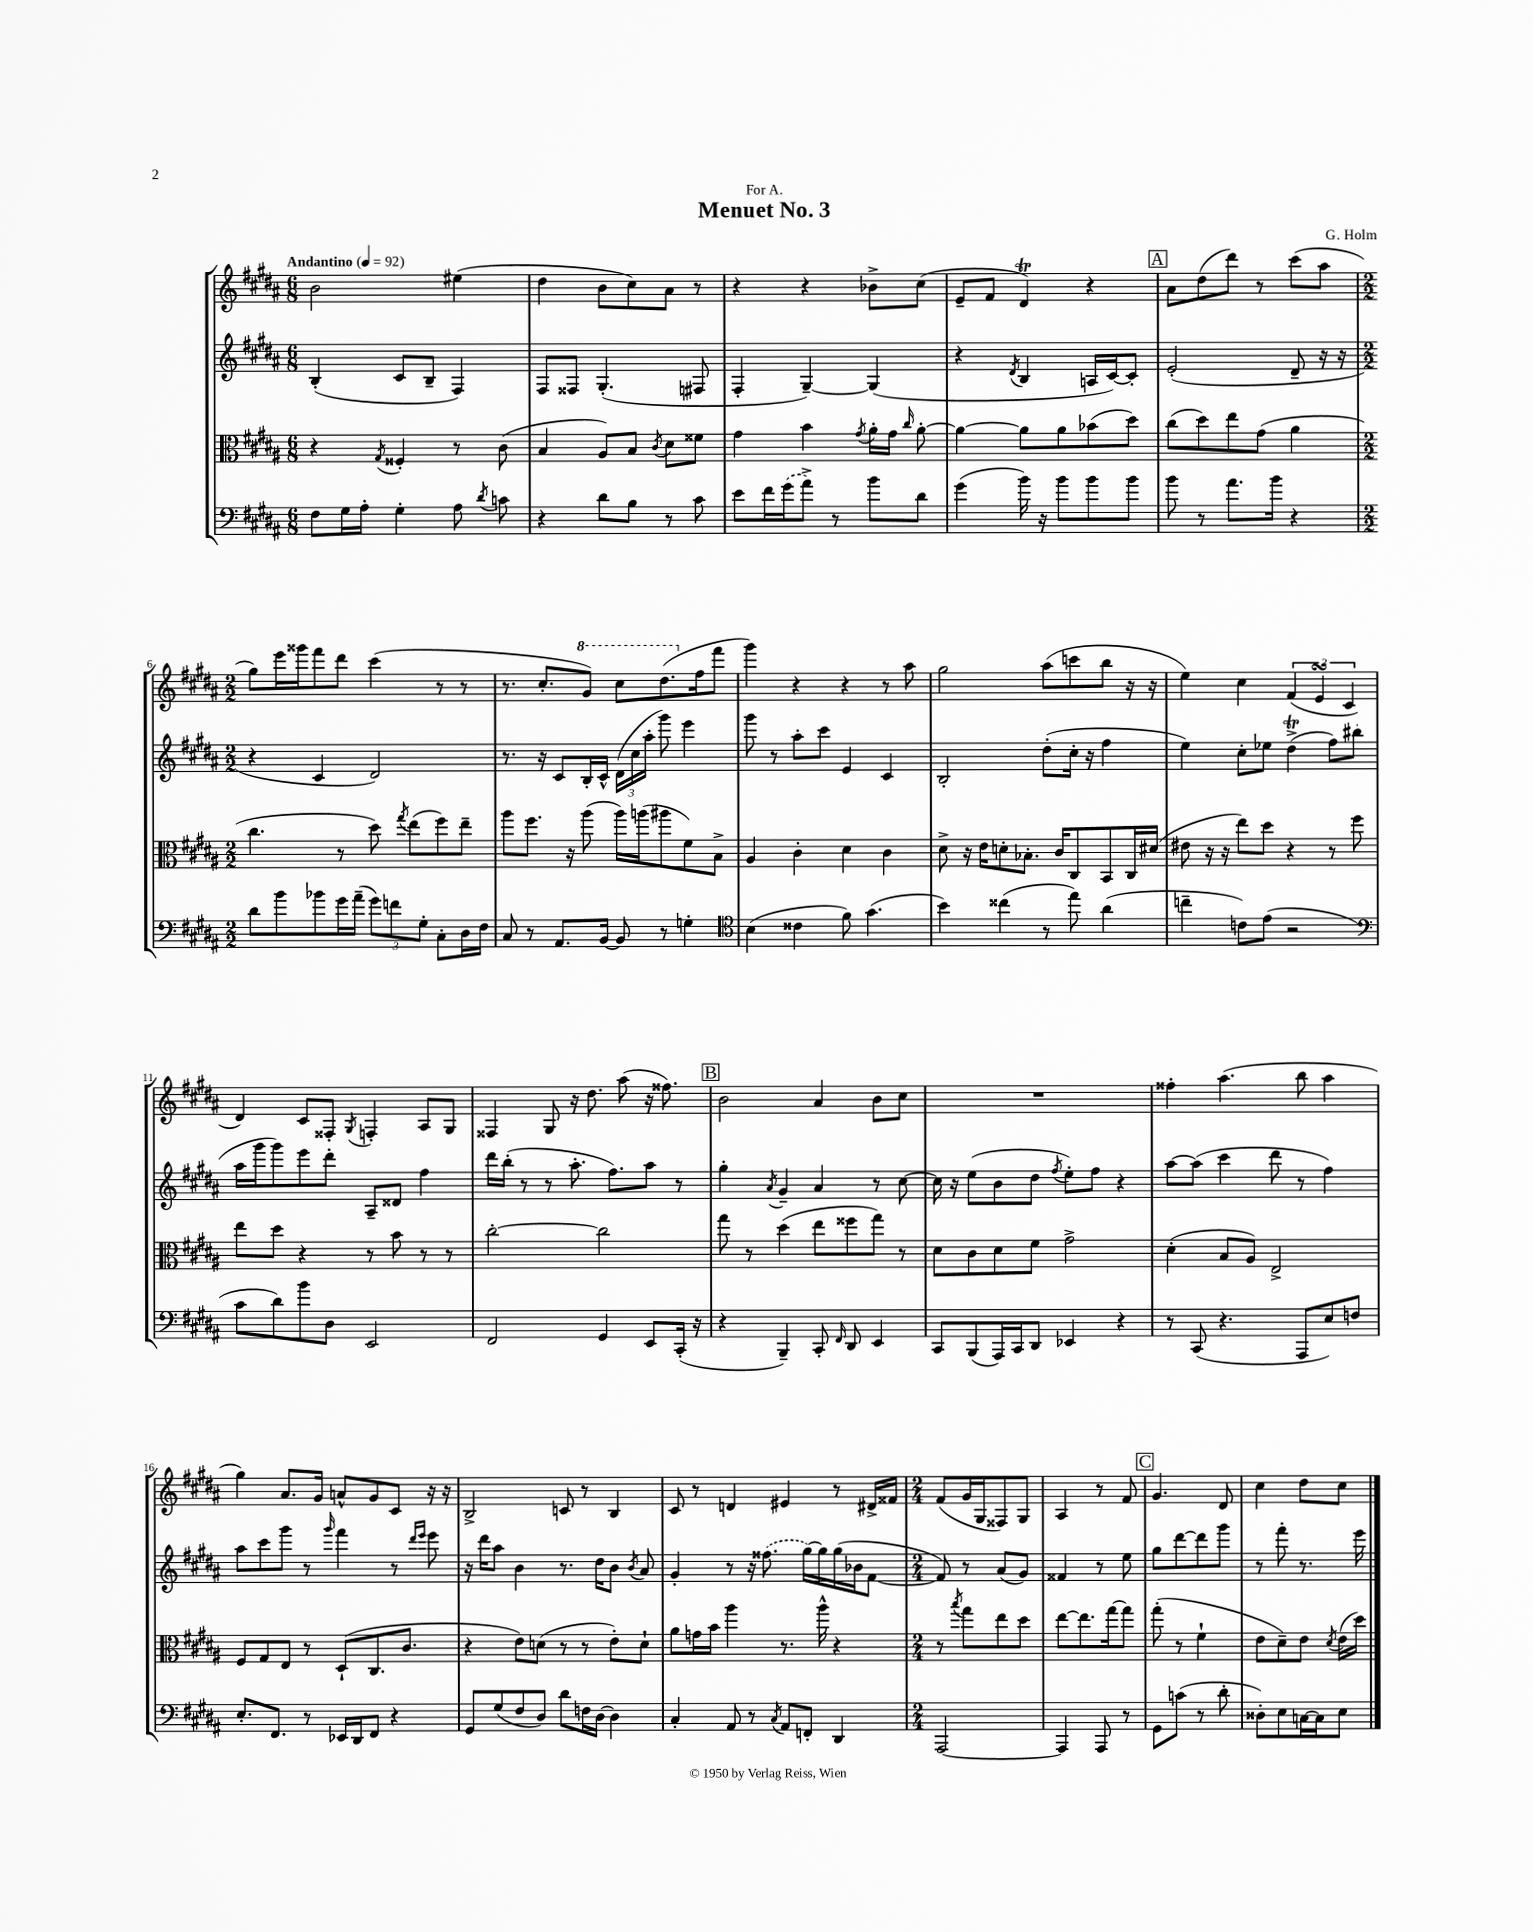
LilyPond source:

\header { title = "Menuet No. 3" composer = "G. Holm" dedication = "For A." }
<<
\new StaffGroup <<
\new Staff = "s0" {
    \clef treble \key b \major \numericTimeSignature \time 6/8 \tempo "Andantino" 4 = 92
    \autoBeamOff b'2 eis''4( |
    dis''4 b'8[ cis''8) ais'8] r8 |
    r4 r4 bes'8[-> cis''8]( |
    e'8[-- fis'8] dis'4\trill) r4 |
    \mark \markup { \box "A" } ais'8[ dis''8( dis'''8]) r8 cis'''8[( ais''8] |
    \numericTimeSignature \time 2/2 gis''8[) e'''16 gisis'''16 fis'''8 dis'''8] cis'''4( r8 r8 |
    r8. cis''8.[-. \ottava #1 gis''8]) cis'''8[ dis'''8.( \ottava #0 fis''16 fis'''8] |
    gis'''4) r4 r4 r8 ais''8 |
    gis''2 ais''8[( c'''8 b''8] r16 r16 |
    e''4) cis''4 \tuplet 3/2 { fis'4( e'4\turn cis'4 } |
    dis'4) cis'8[ fisis8]-. \acciaccatura { gis8 } f4-. ais8[ gis8] |
    fisis4 gis8 r16 dis''8. ais''8( r16 fisis''8.) |
    \mark \markup { \box "B" } b'2 ais'4 b'8[ cis''8] |
    R1 |
    fisis''4-. ais''4.( b''8 ais''4 |
    gis''4) ais'8.[ gis'16] a'8[-^ gis'8 cis'8] r16 r16 |
    b2-> c'8 r8 b4 |
    cis'8 r8 d'4 eis'4 r8 dis'16[-> fisis'16] |
    \numericTimeSignature \time 2/4 fis'8[( gis'16 gis16 fisis8) gis8] |
    ais4 r8 fis'8 |
    \mark \markup { \box "C" } gis'4. dis'8 |
    cis''4 dis''8[ cis''8] \bar "|." |
}
\new Staff = "s1" {
    \clef treble \key b \major \numericTimeSignature \time 6/8
    \autoBeamOff b4-.( cis'8[ b8]-- fis4) |
    fis8[ fisis8] gis4.-.( fis8 |
    fis4-. gis4~--) gis4( |
    r4 \acciaccatura { dis'8 } b4 a16[ cis'16~) cis'8]-. |
    \mark \markup { \box "A" } e'2-.( dis'8-- r16 r16 |
    \numericTimeSignature \time 2/2 r4 cis'4 dis'2) |
    r8. r16 cis'8[ b16-. cis'16]-^ \tuplet 3/2 { dis'16[( cis''16 ais''16]-. } gis'''8) e'''4 |
    gis'''8 r8 ais''8[-. cis'''8] e'4 cis'4 |
    b2-. dis''8[-.( cis''16]-. r16 fis''4 |
    e''4) cis''8[-. ees''8] dis''4->\trill( fis''8[) bis''8]( |
    ais''16[ gis'''16 gis'''8) e'''8 dis'''8]-. ais8[-- disis'8] fis''4 |
    dis'''16[ b''16]-.( r8 r8 ais''8.-. fis''8.[) ais''8] r8 |
    \mark \markup { \box "B" } gis''4-. \acciaccatura { ais'8 } gis'4-- ais'4 r8 cis''8~ |
    cis''16 r16 e''8[( b'8 dis''8] \acciaccatura { fis''8 } e''8[-.) fis''8] r4 |
    ais''8[~ ais''8]( cis'''4 dis'''8 r8 fis''4) |
    ais''8[ cis'''8 gis'''8] r8 \grace { gis'''16 } fis'''4 r8 \grace { dis'''16[ e'''16] } e'''8 |
    r16 dis'''16[ ais''8] b'4 r8. dis''16[ b'8] \acciaccatura { b'8 } ais'8 |
    gis'4-. r8 r16 \once \slurDashed fisis''8.( gis''16[~) gis''16 gis''16( bes'16 fis'8]~ |
    \numericTimeSignature \time 2/4 fis'8) r8 ais'8[( gis'8]) |
    fisis'4 r8 e''8 |
    \mark \markup { \box "C" } gis''8[ dis'''8~ dis'''8 gis'''8] |
    r8 fis'''8-. r8. e'''16 \bar "|." |
}
\new Staff = "s2" {
    \clef alto \key b \major \numericTimeSignature \time 6/8
    \autoBeamOff r4 \acciaccatura { gis8 } fisis4-. r8 cis'8( |
    b4 ais8[) b8] \acciaccatura { cis'8 } dis'8[ fisis'8] |
    gis'4 b'4 \acciaccatura { gis'8 } ais'16[-. gis'16] \grace { cis''16 } ais'8~-. |
    ais'4~ ais'8[ ais'8 bes'8( dis''8]) |
    \mark \markup { \box "A" } cis''8[( dis''8) e''8 gis'8]( ais'4 |
    \numericTimeSignature \time 2/2 cis''4. r8 dis''8) \acciaccatura { gis''8 } e''8[( fis''8) e''8]-- |
    ais''8[ fis''8.] r16 ais''8( ais''16[) a''16( ais''8 fis'8) b8]-> |
    ais4 cis'4-. dis'4 cis'4 |
    dis'8-> r16 e'16[ d'8-. bes8.]-. cis'16[ cis8 b,8 cis16 dis'16]( |
    eis'8 r16 r16 e''8[) dis''8] r4 r8 fis''8 |
    e''8[ dis''8] r4 r8 b'8 r8 r8 |
    cis''2~-. cis''2 |
    \mark \markup { \box "B" } gis''8 r8 dis''4( e''8[ fisis''8 gis''8]) r8 |
    dis'8[ cis'8 dis'8 fis'8] gis'2-> |
    dis'4-.( b8[ ais8]) e2-> |
    fis8[ gis8 e8] r8 dis8[-!( cis8. cis'8.] |
    r4 e'8[) d'8]( r8 r8 e'8[-.) d'8]-! |
    ais'8[ g'16 b'16] ais''4 r8. ais''16-^ r4 |
    \numericTimeSignature \time 2/4 r8 \acciaccatura { b''8 } gis''8[ e''8 dis''8] |
    e''8[~ e''8. gis''16~ gis''8] |
    \mark \markup { \box "C" } gis''8-.( r8 fis'4-! |
    e'8[ dis'8--) e'8] \acciaccatura { dis'8 } e'16[( dis''16]) \bar "|." |
}
\new Staff = "s3" {
    \clef bass \key b \major \numericTimeSignature \time 6/8
    \autoBeamOff fis8[ gis16 ais16]-. gis4-. ais8 \acciaccatura { dis'8 } c'8 |
    r4 dis'8[ b8] r8 cis'8 |
    e'8[ fis'16 \once \slurDashed gis'16( ais'8]->) r8 b'8[ dis'8] |
    gis'4( b'16) r16 b'8[ b'8 b'8] |
    \mark \markup { \box "A" } b'8 r8 ais'8.[ b'16] r4 |
    \numericTimeSignature \time 2/2 dis'8[ b'8 bes'8 gis'16 ais'16]--( \tuplet 3/2 { gis'8[) f'8 gis8]-. } cis8[-. dis16 fis16] |
    cis8 r8 ais,8.[ b,16]~ b,8 r8 g4-. |
    \clef tenor b4( cisis'4 fis'8) gis'4.( |
    b'4) cisis''4( r8 e''8) ais'4( |
    c''4-- c'8[) e'8]( r2 |
    \clef bass cis'8[ dis'8) b'8 dis8] e,2 |
    fis,2 gis,4 e,8[ cis,16]-.( r16 |
    \mark \markup { \box "B" } r4 b,,4--) cis,8-. \grace { fis,16 } dis,8 e,4 |
    cis,8[ b,,8( ais,,16) cis,16 dis,8] ees,4 r4 |
    r8 cis,8( r4. ais,,8[ e8) f8] |
    e8.[-. fis,8.] r8 ees,16[ dis,16 fis,8] r4 |
    gis,8[ gis8( fis8 dis8]) dis'8[ f16 dis16]~ dis4 |
    cis4-. ais,8 r8 \acciaccatura { cis8 } ais,8[ f,8]-. dis,4 |
    \numericTimeSignature \time 2/4 ais,,2~ |
    ais,,4 ais,,8 r8 |
    \mark \markup { \box "C" } gis,8[ c'8]( r8 dis'8-. |
    disis8[-.) e8 c16~ c16 e8] \bar "|." |
}
>>
>>
